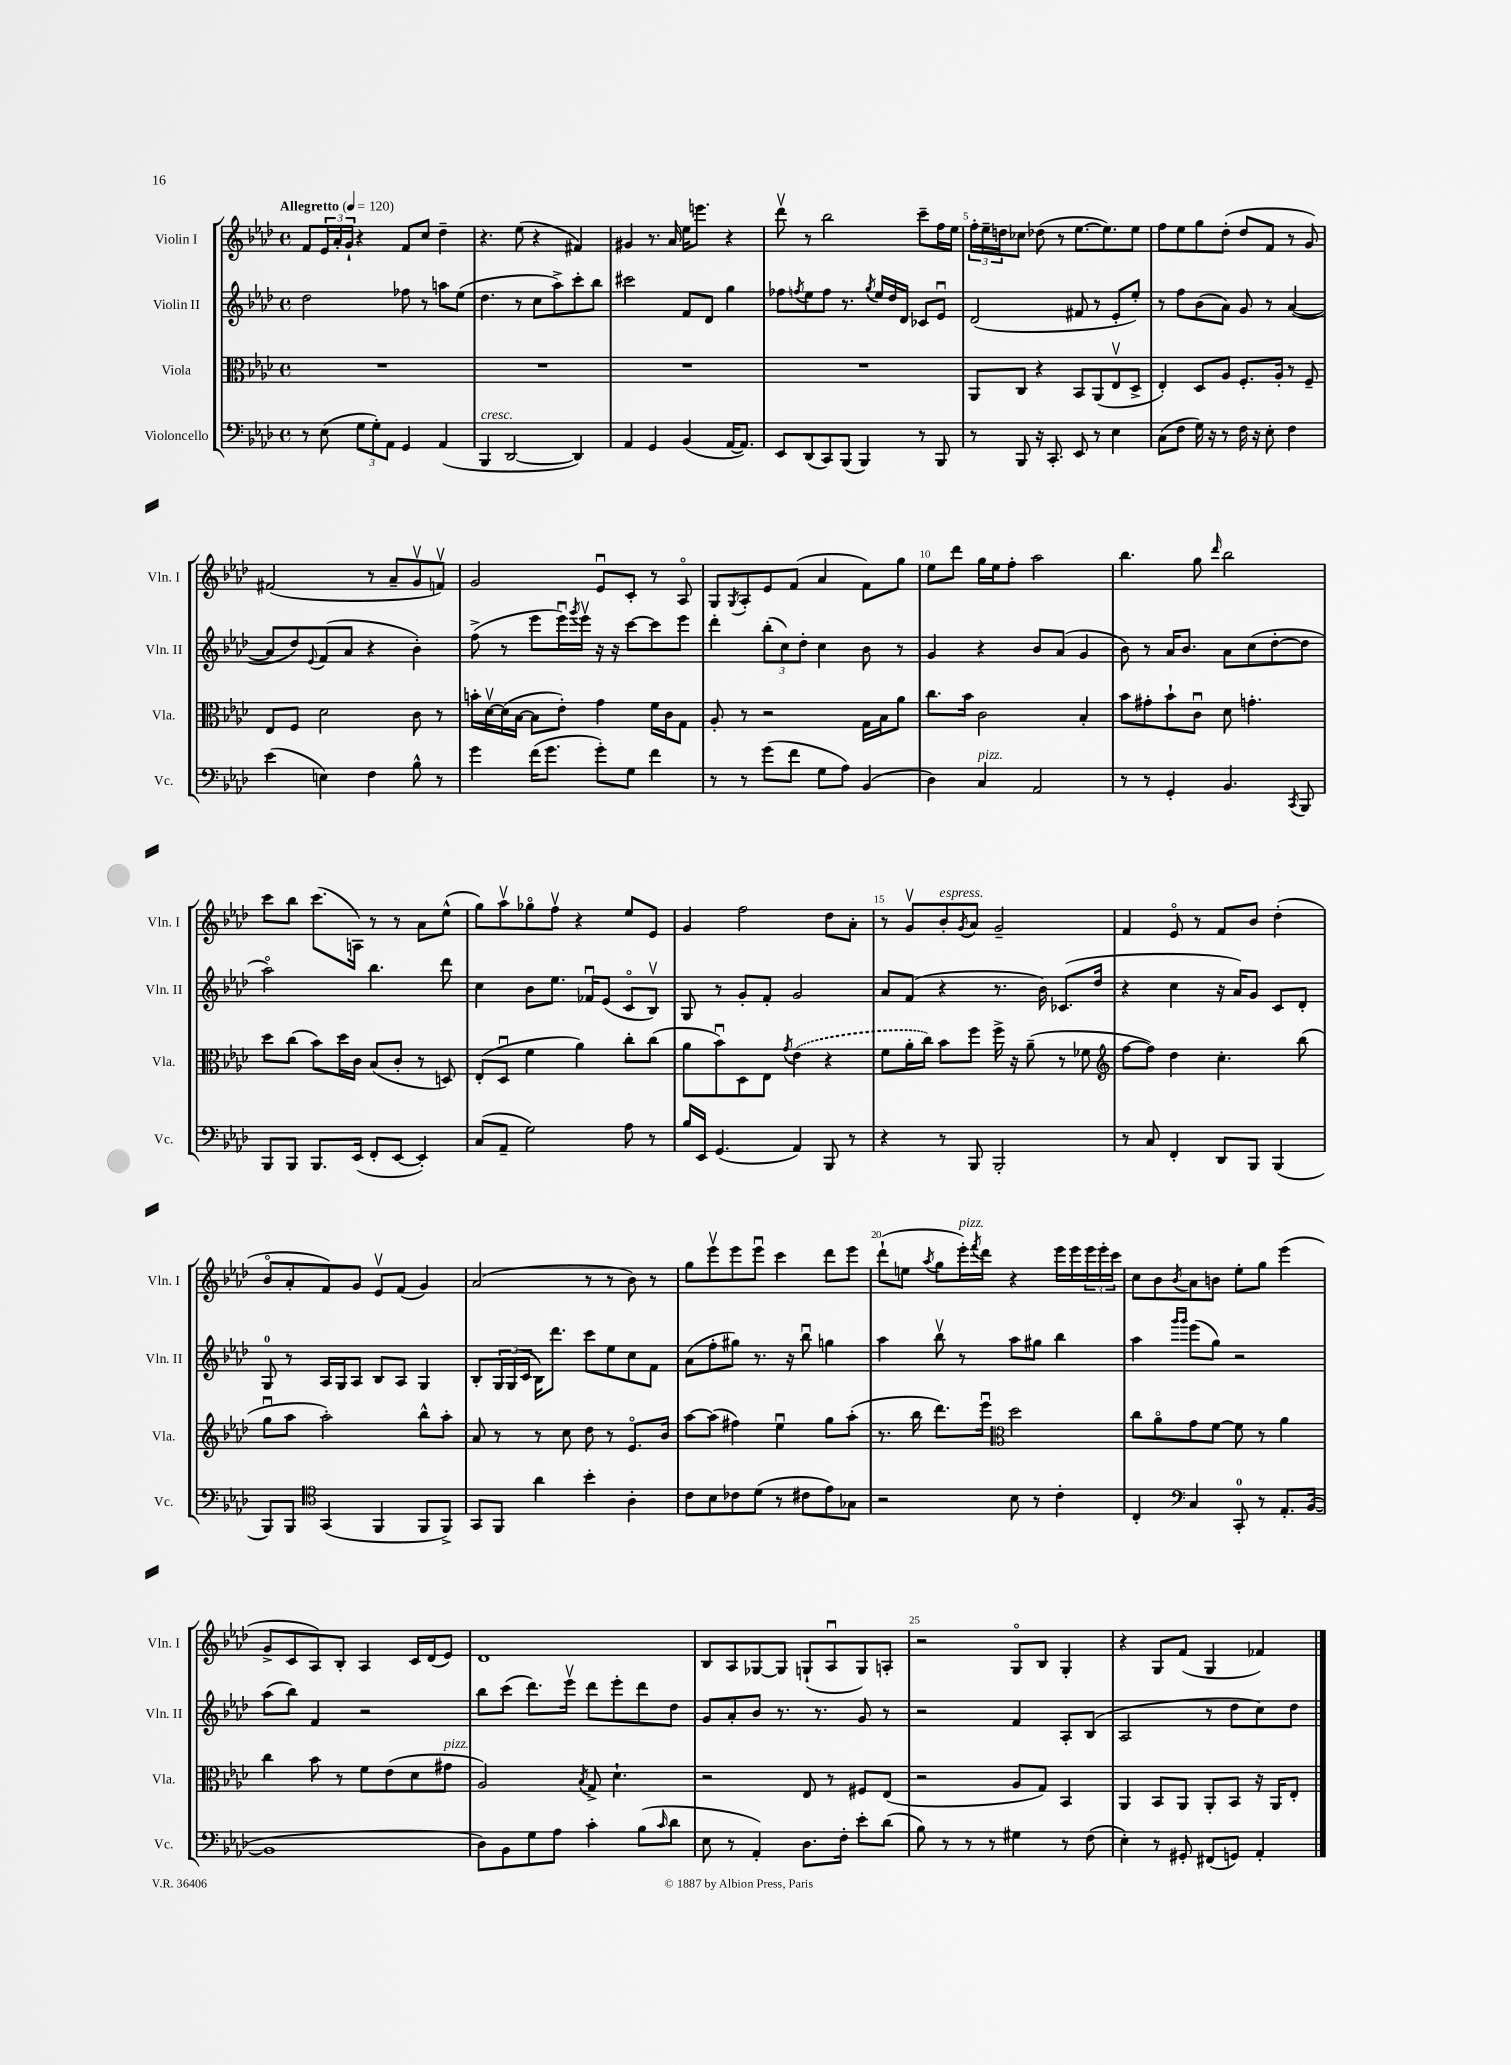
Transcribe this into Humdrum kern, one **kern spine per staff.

**kern	**kern	**kern	**kern
*staff4	*staff3	*staff2	*staff1
*clefF4	*clefC3	*clefG2	*clefG2
*k[b-e-a-d-]	*k[b-e-a-d-]	*k[b-e-a-d-]	*k[b-e-a-d-]
*M4/4	*M4/4	*M4/4	*M4/4
*met(c)	*met(c)	*met(c)	*met(c)
*MM120	*MM120	*MM120	*MM120
8r	1r	2dd-	8f
(8E-	.	.	24e-
.	.	.	24a-'
.	.	.	24g`
12G	.	.	4r
12G')	.	.	.
12AA-	.	.	.
4GG	.	8ff-	8f
.	.	8r	8cc
(4AA-	.	8aa	4dd-~
.	.	(8ee-	.
=	=	=	=
4BBB-	1r	4.dd-	4.r
[2DD-	.	.	.
.	.	8r	(8ee-
.	.	8cc	4r
.	.	8aa-^)	.
4DD-])	.	8ccc'	4f#)
.	.	8bb-	.
=	=	=	=
4AA-	1r	2ccc#	4g#
4GG	.	.	8.r
.	.	.	16a-
(4BB-	.	8f	16ee-
.	.	.	8.eee
.	.	8d-	.
[16AA-	.	4gg	4r
8.AA-])	.	.	.
=	=	=	=
8EE-	1r	8ff-	8ddd-v
.	.	8qff	.
(8DD-	.	8ee-	8r
8CC)	.	8ff	2bb-
(8BBB-	.	8.r	.
4BBB-)	.	.	.
.	.	8qgg	.
.	.	16ee-	.
.	.	16dd-	.
.	.	16d-	.
8r	.	8c-	8ccc~
8BBB-	.	8e-u	16ff
.	.	.	16ee-
=	=	=	=
8r	8AA-	(2d-	24ff'
.	.	.	24ee-~
.	.	.	24dd
8BBB-	8C	.	8cc-
16r	4r	.	(8dd-
8.CC'	.	.	.
.	.	.	8r
8EE-	8BB-	8f#	[8.ee-
8r	(8AA-	8r	.
.	.	.	8.ee-])
4E-	8E-v	8e-'	.
.	8D-^	8ee-')	8ee-
=	=	=	=
(8C	4E-')	8r	8ff
8F	.	8ff	8ee-
16G)	8D-	(8b-	8gg
16r	.	.	.
8r	8A-	8a-)	(8dd-'
16F	8.F'	8g	8dd-
16r	.	.	.
8E-'	.	8r	8f
.	16A-'	.	.
4F	8r	([4a-	8r
.	8F~	.	8g)
=	=	=	=
(4e-	8E-	8a-]	(2f#
.	8F	8dd-)	.
.	.	8qqe-	.
4E)	2d-	(8f	.
.	.	8a-	.
4F	.	4r	8r
.	.	.	8a-~
8B-^^	8c	4b-')	8gv
8r	8r	.	8fv)
=	=	=	=
4g	16b'	(8ff^	2g
.	[16d-v	.	.
.	(16d-]	8r	.
.	[16B-	.	.
(16f	8B-]	8eee-	.
8.g	.	.	.
.	8e-')	16eee-u)	.
.	.	8qggg	.
.	.	16eee-v	.
8g')	4g	16r	8e-u
.	.	16r	.
8G	.	[8ccc	8c'
4f	16f	8ccc]	8r
.	16c	.	.
.	8G	8eee-	8A-o
=	=	=	=
8r	8A-'	4ddd-'	8G
.	.	.	8qG
8r	8r	.	8A-'
(8g	2r	(12bb-'	8e-
.	.	12cc)	.
8f	.	.	(8f
.	.	12dd-'	.
8G	.	4cc	4a-
8A-)	.	.	.
(4BB-	16G	8b-	8f)
.	16B-	.	.
.	8a-	8r	8gg
=	=	=	=
4D-)	8.cc	4g	8ee-
.	.	.	8ddd-
.	16b-	.	.
4C	2c	4r	16gg
.	.	.	16ee-
.	.	.	8ff'
2AA-	.	8b-	2aa-
.	.	(8a-	.
.	4B-'	4g	.
=	=	=	=
8r	8b-	8b-)	4.bb-
8r	8g#'	8r	.
4GG'	8b-`	16a-	.
.	.	8.b-	.
.	8cu	.	8gg
.	.	.	16qqddd-
4.BB-	8d-	8a-	2bb-
.	4.g'	(8cc	.
.	.	[8dd-'	.
8qCC	.	.	.
8BBB-	.	8dd-]	.
=	=	=	=
8BBB-	8dd-	2aa-o)	8ccc
8BBB-	(8cc	.	8bb-
8.BBB-	8b-)	.	(8.ccc
.	16dd-	.	.
(16EE-	16c	.	16A)
8FF'	(8B-	4.bb-	8r
[8EE-	8c'	.	8r
4EE-'])	8r	.	8a-
.	8D)	8ddd-	(8ee-^^
=	=	=	=
(8C	(8E-'	4cc	8gg)
8AA-~	8D-u	.	8aa-v
2G)	4f	8b-	8gg-o
.	.	8.ee-	8ffv
.	4a-)	.	4r
.	.	16f-u	.
.	.	(8e-	.
8A-	8cc'	8co	8ee-
8r	(8cc	8B-v)	8e-
=	=	=	=
16B-	8a-	8G	4g
16EE-	.	.	.
(4.GG	8b-u)	8r	.
.	8D-	8g'	2ff
.	8E-	8f'	.
.	8qg	.	.
4AA-)	(4e-	2g	.
8BBB-	4r	.	8dd-
8r	.	.	8a-'
=	=	=	=
4r	8f	8a-	8r
.	16a-'	(8f	8gv
.	16cc)	.	.
8r	8b-	4r	8b-'
.	.	.	8qg
8BBB-	8ff	.	8a-
2BBB-'	16ff^	8.r	2g~
.	16r	.	.
.	(8a-~	.	.
.	.	16b-)	.
.	8r	(8.c-	.
.	8f-	.	.
.	.	16dd-	.
=	=	=	=
*	*clefG2	*	*
8r	[8ff	4r	4f
8C	8ff])	.	.
4FF'	4dd-	4cc	8e-o
.	.	.	8r
8DD-	4.cc'	16r	8f
.	.	16a-)	.
8BBB-	.	8g	8b-
(4BBB-	.	8c	(4dd-'
.	(8bb-	8d-'	.
=	=	=	=
8BBB-)	8ggu	8G	8b-o
8BBB-	8aa-	8r	8a-'
*clefC4	*	*	*
(4GG	2aa-')	16A-	8f)
.	.	16G	.
.	.	8A-	8g
4FF	.	8B-	8e-v
.	.	8A-	(8f
8FF	8bb-^^	4G	4g)
8FF^)	8aa-'	.	.
=	=	=	=
8GG	8a-	8B-'	(2a-
8FF	8r	24G	.
.	.	(24G	.
.	.	24c	.
4a-	8r	16B-)	.
.	.	8.ddd-	.
.	8cc	.	.
4b-'	8dd-	8ccc	8r
.	8r	8ee-	8r
4A-'	8.e-o	8cc	8b-)
.	.	8f	8r
.	16b-	.	.
=	=	=	=
8c	[8aa-	(8a-	8gg
8B-	(8aa-]	8ff'	8eee-v
8c-	4ff#)	8gg#)	8eee-
(8d-	.	8.r	8eee-u
8r	4ee-u	.	4ccc
.	.	16r	.
8c#	.	8bb-u	.
8e-)	8gg	4gg	8ddd-
8G-	(8aa-'	.	8eee-
=	=	=	=
2r	8.r	4aa-	(8ddd-`
.	.	.	8ee
.	16bb-	.	.
.	.	.	8qaa-
.	8.ddd-)	8bb-v	8gg
.	.	8r	16eee-')
.	.	.	8qfff
.	16eee-u	.	16ddd-
*	*clefC3	*	*
8B-	2dd-	8aa-	4r
8r	.	8gg#	.
4c'	.	4bb-	16eee-
.	.	.	16eee-
.	.	.	24eee-
.	.	.	24eee-'
.	.	.	24ccc
=	=	=	=
4C'	8cc	4aa-	8cc
.	8a-o	.	8b-
*clefF4	*	*	*
.	.	16qqggg	.
.	.	16qqggg	8qb-
4C	8g	(8eee-	8a-
.	[8f	8gg)	8b
8CC'	8f]	2r	8ee-'
8r	8r	.	8gg
8.AA-'	4a-	.	(4eee-
([16BB-	.	.	.
=	=	=	=
1BB-]	4cc	(8aa-	8g^
.	.	8bb-)	8c
.	8b-	4f	8A-)
.	8r	.	8B-'
.	8f	2r	4A-
.	(8e-	.	.
.	8d-	.	16c
.	.	.	(16d-
.	8g#	.	8e-)
=	=	=	=
8D-)	2A-)	8bb-	1d-
8BB-	.	(8ccc	.
8G	.	8.ddd-)	.
8A-	.	.	.
.	.	16eee-v	.
.	8qB-	.	.
4c'	8G^	8ddd-	.
.	4.d-`	8eee-'	.
(8B-	.	8ddd-	.
16qqc	.	.	.
8d-	.	8dd-	.
=	=	=	=
8E-	2r	8g	8B-
8r	.	8a-'	8A-
4AA-')	.	8b-	[8G-
.	.	8.r	8G-]
8.D-	8E-	.	(8G`
.	.	8.r	.
.	8r	.	8A-u
16F'	.	.	.
8e-'	8F#	8g	8G)
(8d-	(8E-	8r	8A'
=	=	=	=
8B-)	2r	2r	2r
8r	.	.	.
8r	.	.	.
8r	.	.	.
4G#	8A-	4f	8Go
.	8G)	.	8B-
8r	4BB-	8A-'	4G'
(8F	.	(8B-	.
=	=	=	=
4E-')	4AA-	2A-	4r
8r	8BB-	.	8G
8GG#'	8AA-	.	(8f
(8FF#	8AA-'	8r	4G
8GG)	8BB-	8dd-	.
4AA-'	16r	8cc)	4f-)
.	16AA-	.	.
.	8E-'	8dd-	.
==	==	==	==
*-	*-	*-	*-
